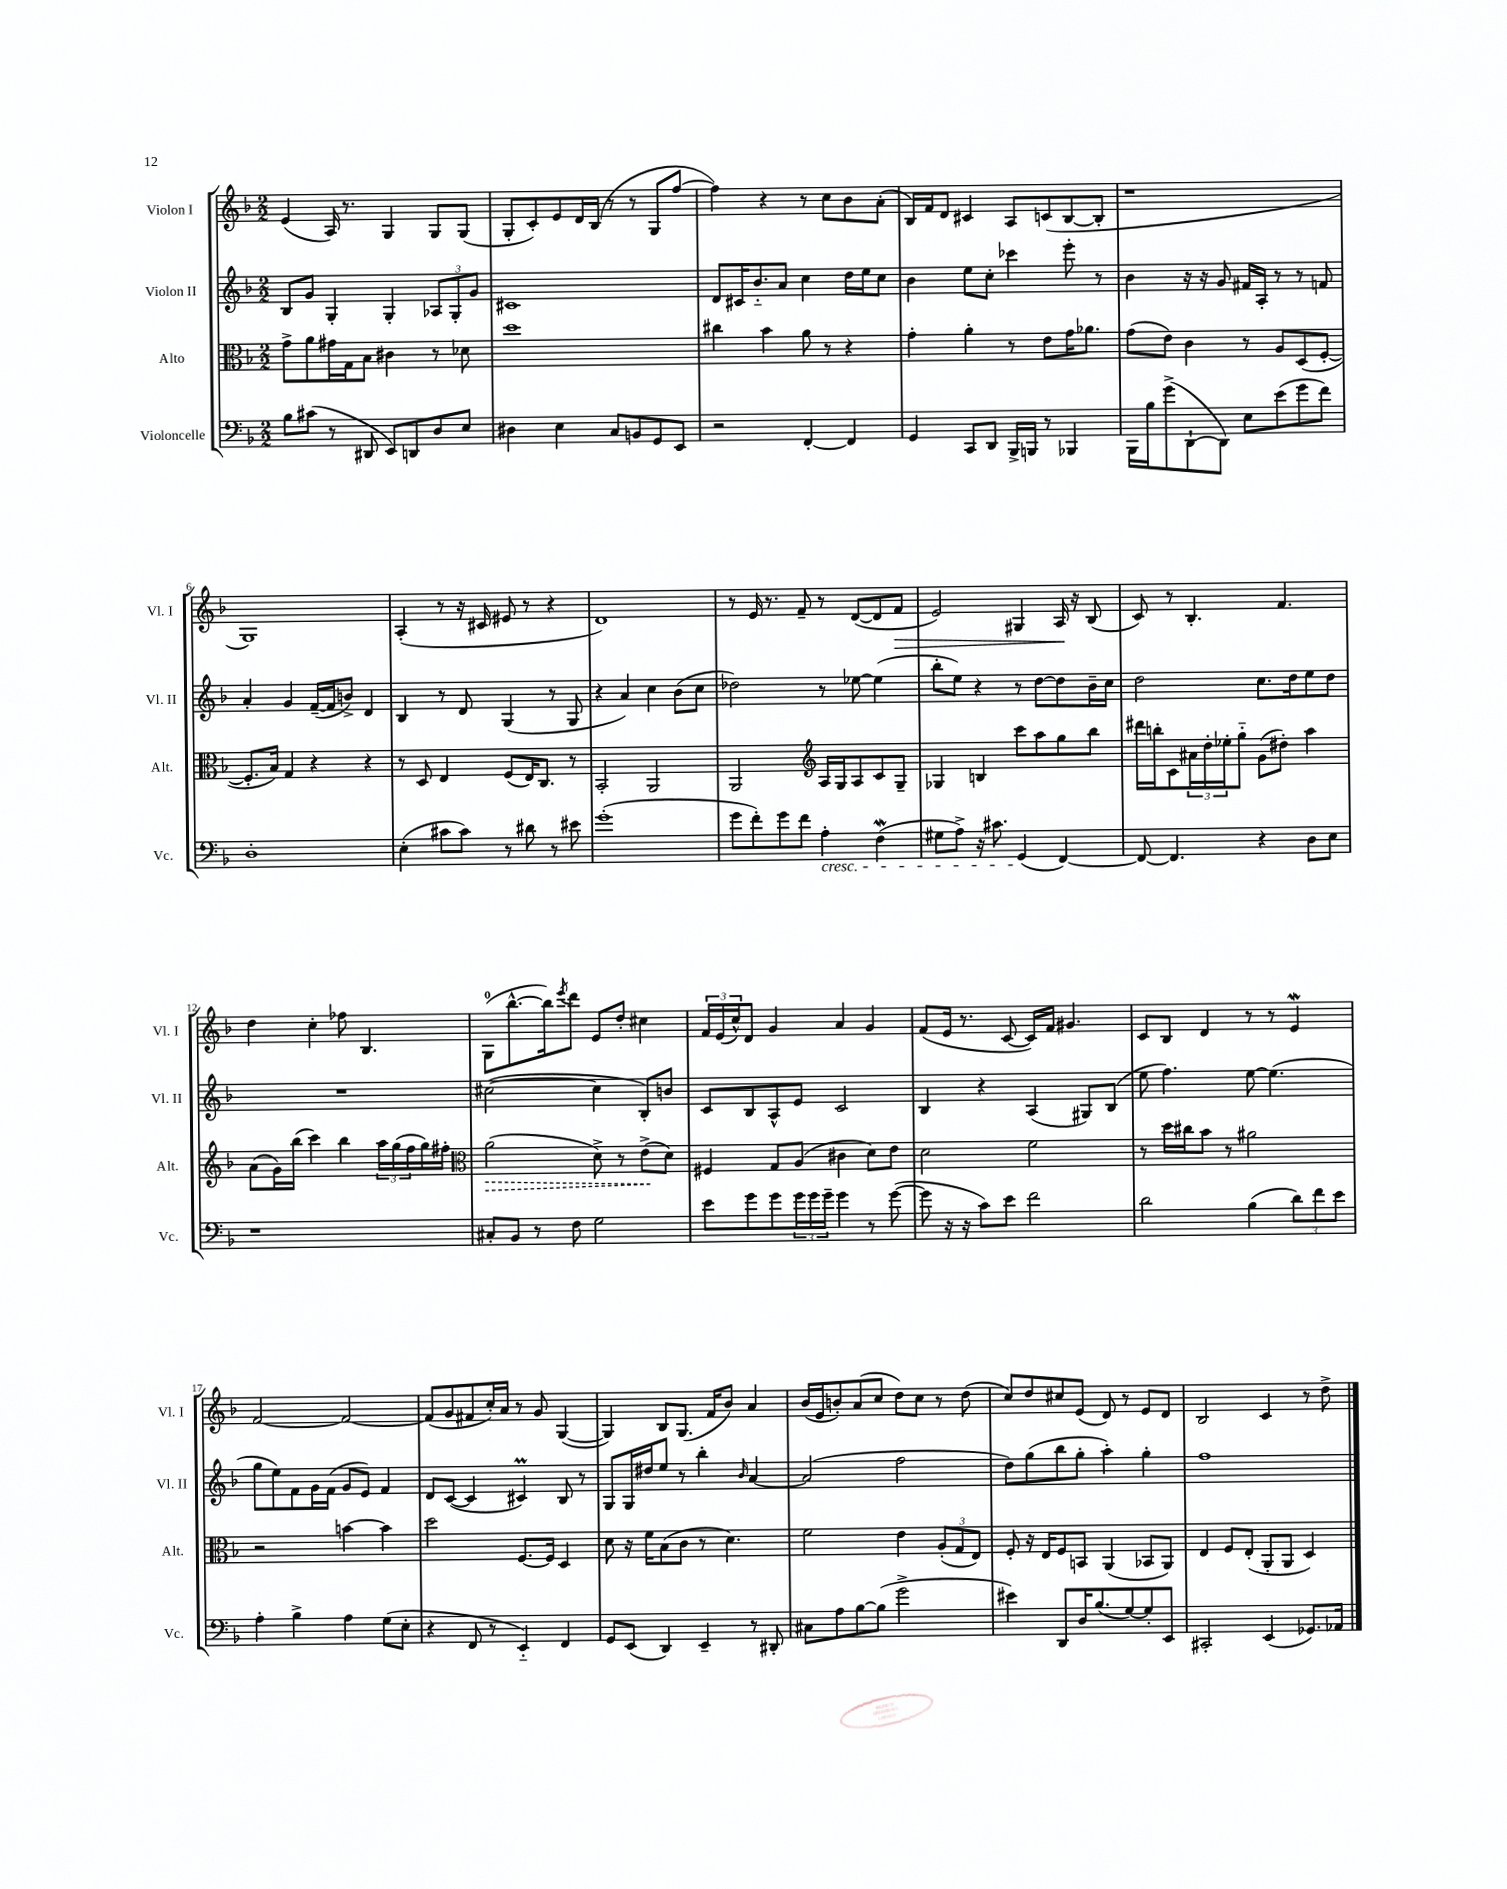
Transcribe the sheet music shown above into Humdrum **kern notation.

**kern	**kern	**kern	**kern
*staff4	*staff3	*staff2	*staff1
*clefF4	*clefC3	*clefG2	*clefG2
*k[b-]	*k[b-]	*k[b-]	*k[b-]
*M2/2	*M2/2	*M2/2	*M2/2
8B-	8g^	8B-	(4e
(8c#	8a	8g	.
8r	16g#	4G'	16A)
.	16G	.	8.r
8DD#	8B-	.	.
8EE)	4c#	4G'	4G
8DD	.	.	.
8D	8r	12A-	8G
.	.	12G'	.
8E	8d-	.	(8G
.	.	12g	.
=	=	=	=
4D#	1dd	1c#	8G'
.	.	.	8c')
4E	.	.	8e
.	.	.	16d
.	.	.	(16B-
8C	.	.	8r
8BB	.	.	8r
8GG	.	.	8G
8EE	.	.	[8ff
=	=	=	=
2r	4cc#	8d	4ff])
.	.	16c#	.
.	.	8.b-'~	.
.	4b-	.	4r
.	.	8a	.
[4FF'	8a	4cc	8r
.	8r	.	8cc
4FF]	4r	16dd	8b-
.	.	16ee	.
.	.	8cc	(8a'
=	=	=	=
4GG	4g'	4b-	16B-)
.	.	.	16f
.	.	.	8d
8CC	4a'	8ee	4c#
8DD	.	8cc'	.
16BBB-^	8r	4ccc-	8A
16BBB	.	.	.
8r	8e	.	(8c
4BBB-	16g	8eee'	[8B-
.	8.a-	.	.
.	.	8r	8B-']
=	=	=	=
16BBB-	(8g	4b-	1r
16B-	.	.	.
(8g^	8e)	.	.
[8DD`	4c	16r	.
.	.	16r	.
8DD])	.	8g	.
8E	8r	16f#	.
.	.	16A'	.
(8e	8A	8r	.
8g	(8D	8r	.
8f)	[8F'	8f	.
=	=	=	=
1D'	8.F']	4a'	1G)
.	16B-)	.	.
.	4G	4g	.
.	4r	([16f~	.
.	.	16f]	.
.	.	8b^)	.
.	4r	4d	.
=	=	=	=
(4E'	8r	4B-	(4A'
.	8D	.	.
8c#	4E	8r	8r
8c#)	.	8d	16r
.	.	.	16c#
8r	(8F	(4G	8e#
8d#	16E)	.	8r
.	8.C	.	.
8r	.	8r	4r
8e#	8r	8G	.
=	=	=	=
(1g'	2BB-'	4r	1d)
.	.	4a)	.
.	2AA	4cc	.
.	.	(8b-	.
.	.	8cc	.
=	=	=	=
8g	2AA	2dd-)	8r
8f')	.	.	16e
.	.	.	8.r
8g	.	.	.
8f	.	.	8f~
*	*clefG2	*	*
4A'	16A	8r	8r
.	16G	.	.
.	8A	[8ee-	([8d
(4F	8c	(4ee-]	8d]
.	8G~	.	8f
=	=	=	=
8G#	4G-	8bb-'	2e)
8A^)	.	8ee)	.
16r	4B	4r	.
8.c#	.	.	.
(4GG	8ccc	8r	4G#
.	8aa	[8dd	.
[4FF)	8gg	8dd]	16A
.	.	.	16r
.	8bb-	16b-~	(8B-
.	.	16cc	.
=	=	=	=
8FF_	16ddd#	2dd	8c)
.	16bb'	.	.
4.FF]	8c	.	8r
.	24a#	.	4.B-'
.	24dd'	.	.
.	24ee-'	.	.
.	8gg'~	.	.
4r	(8g	8.cc	.
.	8dd#')	.	4.f
.	.	16dd	.
8D	4aa	8ee	.
8E	.	8dd	.
=	=	=	=
1r	(8a	1r	4dd
.	16g)	.	.
.	(16bb-	.	.
.	4ccc)	.	4cc'
.	4bb-	.	8ff-
.	.	.	4.B-
.	24aa	.	.
.	(24gg	.	.
.	24ff	.	.
.	16gg)	.	.
.	16ff#'	.	.
=	=	=	=
*	*clefC3	*	*
8C#'	(2a	([2cc#	(8G
8BB-	.	.	[8.bb-^^
8r	.	.	.
.	.	.	16bb-])
.	.	.	8qeee
8F	.	.	8ddd
2G	8d^)	4cc#]	8e
.	8r	.	8dd'
.	(8e^	8B-')	4cc#
.	8d)	8b	.
=	=	=	=
8e	4F#	8c	24f
.	.	.	(24e
.	.	.	24cc^^)
8g	.	8B-	8d
8g	8G	8A^^	4g
24g	(8A	8e	.
24g	.	.	.
24g~	.	.	.
4g	4c#	2c	4a
8r	8d)	.	4g
([8g	8e	.	.
=	=	=	=
8g]	2d	4B-	(8f
16r	.	.	16e
16r	.	.	8.r
8c)	.	4r	.
8e	.	.	[8c
2f	2f	(4A	16c])
.	.	.	16f
.	.	.	4.g#
.	.	8G#)	.
.	.	(8B-	.
=	=	=	=
2d	8r	8ee	8c
.	16dd	4.ff)	8B-
.	16cc#	.	.
.	8b-	.	4d
.	8r	.	.
(4B-	2a#	[8ee	8r
.	.	(4.ee]	8r
12d)	.	.	4e
12f	.	.	.
12e	.	.	.
=	=	=	=
4A'	2r	8gg	[2f
.	.	8ee)	.
4B-^	.	8f	.
.	.	16g	.
.	.	(16f	.
4A	[4b	8g	2f_
.	.	8e)	.
(8G	4b]	4f	.
8E'	.	.	.
=	=	=	=
4r	2dd	8d	(8f]
.	.	([8c	8g
8FF	.	4c]	8f#
8r	.	.	16cc')
.	.	.	16a
4EE'~)	[8.F	4c#)	8r
.	.	.	8g
.	16F]	.	.
4FF	4D	8B-	([4G
.	.	8r	.
=	=	=	=
8GG	8d	8G	4G])
(8EE	16r	16G	.
.	16f	16dd#	.
4DD)	(8B-	8ee	8B-
.	8c	8r	(8.G
4EE~	8r	4bb-'	.
.	.	.	16f
.	4.d)	.	8b-)
.	.	16qqb-	.
8r	.	[4a	4a
8DD#'	.	.	.
=	=	=	=
8C#	2f	(2a]	(16b-
.	.	.	16e
8A	.	.	8b')
[8B-	.	.	(8a
(8B-]	.	.	8cc
2g^	4e	2ff	8dd)
.	.	.	8cc
.	(12A'	.	8r
.	12G	.	.
.	.	.	(8dd
.	12E)	.	.
=	=	=	=
4e#)	8F'	8dd)	8cc)
.	16r	(8gg	8dd
.	16E	.	.
8DD	8F	8bb-	8cc#
16D	8BB	8gg'	(8e
(8.B-	.	.	.
.	(4AA	4aa')	8d)
[8G)	.	.	8r
8G']	8BB-	4gg'	8e
8EE	8AA)	.	8d
=	=	=	=
2CC#'	4E	1ff	2B-
.	8F	.	.
.	(8E'	.	.
(4EE	8AA'	.	4c
.	8AA	.	.
8.GG-)	4D)	.	8r
.	.	.	8dd^
16AA-	.	.	.
==	==	==	==
*-	*-	*-	*-
